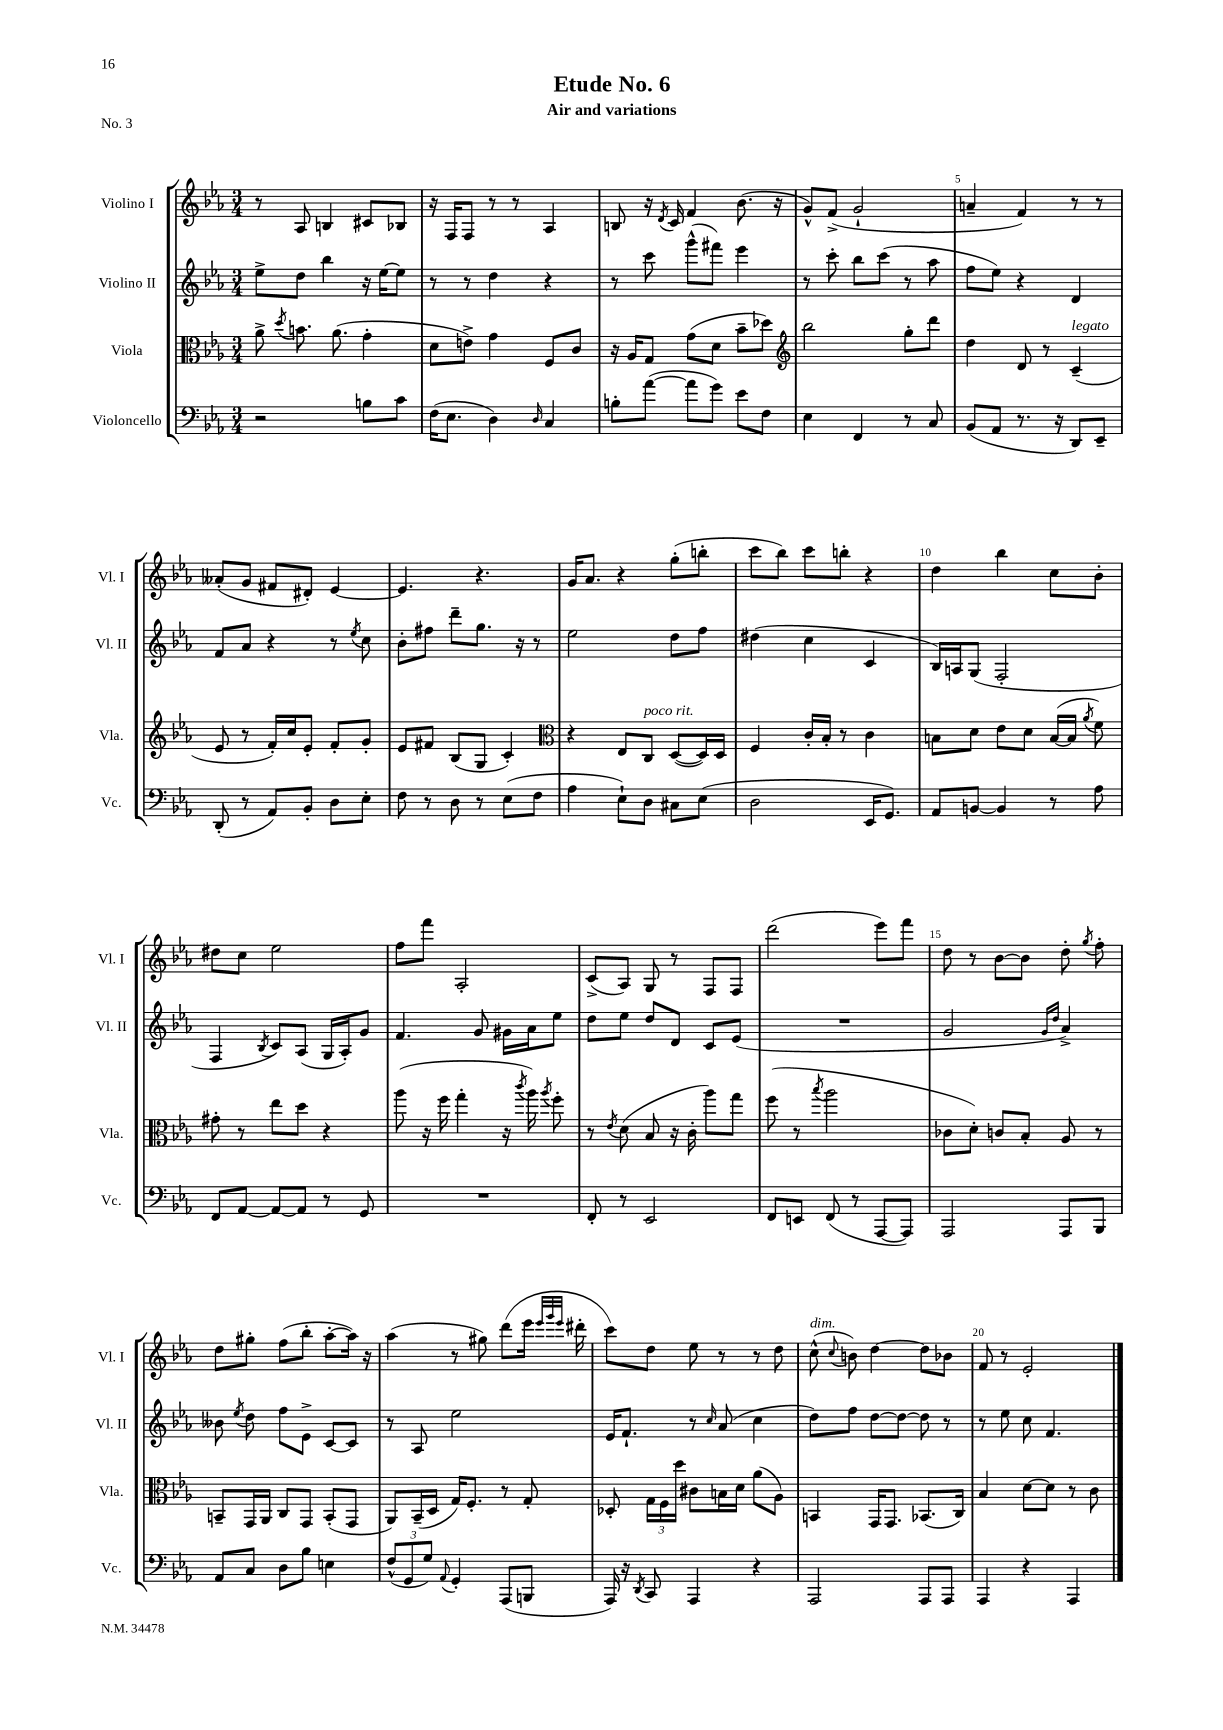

**kern	**kern	**kern	**kern
*part4	*part3	*part2	*part1
*staff4	*staff3	*staff2	*staff1
*I"Violoncello	*I"Viola	*I"Violino II	*I"Violino I
*I'Vc.	*I'Vla.	*I'Vl. II	*I'Vl. I
*clefF4	*clefC3	*clefG2	*clefG2
*k[b-e-a-]	*k[b-e-a-]	*k[b-e-a-]	*k[b-e-a-]
*M3/4	*M3/4	*M3/4	*M3/4
=1	=1	=1	=1
2r	8a-^\	8ee-^\L	8r
.	8qdd/	.	.
.	8.bn\	8dd\J	8A-/
.	.	4bb-\	4Bn/
.	(8.a-\	.	.
8Bn\L	4g'\	16r	8c#X/L
.	.	[16ee-\KL	.
8c\J	.	8ee-\J]	8B-X/J
=2	=2	=2	=2
(16F\KL	8d\L	8r	16r
8.E-\J	.	.	16F/KL
.	8en^\J)	8r	8F/J
4D\)	4g\	4dd\	8r
.	.	.	8r
16qqD/	.	.	.
4C/	8F/L	4r	4A-/
.	8c/J	.	.
=3	=3	=3	=3
8Bn'\L	16r	8r	8Bn/
.	16A-/KL	.	.
([8a-\J	8G/J	8ccc\	16r
.	.	.	8qd/
.	.	.	16c/
8a-\L]	(8g\L	(8ggg^^\L	4f/
8g\J)	8d\J	8fff#X\J)	.
8e-\L	8b-~\L	4eee-\	(8.b-\
8F\J	8dd-X\J)	.	.
.	.	.	16r
=4	=4	=4	=4
*	*clefG2	*	*
4E-\	2bb-\	8r	8g^^/L)
.	.	8ccc'\	(8f^/J
4FF/	.	8bb-\L	2g`/
.	.	(8ccc\J	.
8r	8gg'\L	8r	.
8C/	8ddd\J	8aa-\	.
=5	=5	=5	=5
(8BB-/L	4dd\	8ff\L	4an~/
8AA-/J	.	8ee-\J)	.
8.r	8d/	4r	4f/)
.	8r	.	.
16r	.	.	.
!	!LO:TX:a:i:t=legato	!	!
8DD/L)	(4c~/	4d/	8r
8EE-~/J	.	.	8r
!!LO:LB:g=z
=6	=6	=6	=6
(8DD'/	8e-/	8f/L	(8a--X'/L
8r	8r	8a-/J	8g/J
8AA-/L)	16f'/LL)	4r	8f#X/L
.	16cc/J	.	.
8BB-'/J	8e-'/J	.	8d#X'/J)
8D\L	8f'/L	8r	[4e-/
.	.	8qee-/	.
8E-'\J	8g'/J	8cc\	.
=7	=7	=7	=7
8F\	8e-/L	8b-'\L	4.e-/]
8r	8f#X/J	8ff#X\J	.
8D\	(8B-/L	8ddd~\L	.
8r	8G/J	8.gg\J	4.r
(8E-\L	4c'/)	.	.
.	.	16r	.
8F\J	.	8r	.
=8	=8	=8	=8
*	*clefC3	*	*
4A-\	4r	2ee-\	16g/KL
.	.	.	8.a-/J
8E-`\L)	8E-/L	.	4r
!	!LO:TX:a:i:t=poco rit.	!	!
8D\J	8C/J	.	.
8C#X\L	([8D/L	8dd\L	(8gg'\L
(8E-\J	16D/L])	8ff\J	8bbn'\J
.	16D/JJ	.	.
=9	=9	=9	=9
2D\	4F/	(4dd#X\	8ccc\L
.	.	.	8bb-\J)
.	16c'/LL	4cc\	8ccc\L
.	16B-'/JJ	.	.
.	8r	.	8bbn'\J
16EE-/KL	4c\	4c/	4r
8.GG/J)	.	.	.
=10	=10	=10	=10
8AA-/L	8Bn\L	16B-/LL)	4dd\
.	.	16An/J	.
[8BBn/J	8d\J	(8G/J	.
4BB/]	8e-\L	2F'/	4bb-\
.	8d\J	.	.
8r	([16B/LL	.	8cc\L
.	16B/JJ]	.	.
.	8qa-/	.	.
8A-\	8f\)	.	8b-'\J
!!LO:LB:g=z
=11	=11	=11	=11
8FF/L	8g#X'\	4F/	8dd#X\L
[8AA-/J	8r	.	8cc\J
.	.	8qB-/	.
8AA-/L_	8ee-\L	8c/L)	2ee-\
8AA-/J]	8dd\J	(8A-/J	.
8r	4r	16G/LL	.
.	.	16A-'/J)	.
8GG/	.	8g/J	.
=12	=12	=12	=12
2.r	(8aa-\	4.f/	8ff\L
.	16r	.	8fff\J
.	16ff\	.	.
.	4gg'\	.	2A-'/
.	.	8g/	.
.	16r	16g#X\LL	.
.	8qccc/	.	.
.	16aa-\)	16a-\J	.
.	8qaa-/	.	.
.	8ff'\	8ee-\J	.
=13	=13	=13	=13
8FF'/	8r	8dd\L	(8c^/L
.	8qe-/	.	.
8r	(8d\	8ee-\J	8A-/J)
2EE-/	8B-/	8dd/L	8G/
.	16r	8d/J	8r
.	16c'\	.	.
.	8aa-\L)	8c/L	8F/L
.	8gg\J	(8e-/J	8F/J
=14	=14	=14	=14
8FF/L	(8ff\	2.r	(2ddd\
8EEn/J	8r	.	.
.	8qbb-/	.	.
(8FF/	2aa-\	.	.
8r	.	.	.
[8AAA-/L	.	.	8eee-\L)
8AAA-/J])	.	.	8fff\J
=15	=15	=15	=15
2AAA-/	8c-X\L	2g/	8dd\
.	8d'\J)	.	8r
.	8cn/L	.	[8b-\L
.	8B-'/J	.	8b-\J]
.	.	16qqg/LL	.
.	.	16qqdd/JJ	.
8AAA-/L	8A-/	4a-^/)	8dd'\
.	.	.	8qgg/
8BBB-/J	8r	.	8ff'\
!!LO:LB:g=z
=16	=16	=16	=16
8AA-/L	8BBn~/L	8b--X\	8dd\L
.	.	8qee-/	.
8C/J	16GG/L	8dd\	8gg#X'\J
.	16AA-/JJ	.	.
8D\L	8C/L	8ff\L	(8ff\L
8B-\J	8GG/J	8e-^\J	8bb-'\J
4En\	(8BB'/L	[8c/L	[8aa-'\L
.	8GG/J	8c/J]	16aa-\Jk])
.	.	.	16r
=17	=17	=17	=17
(12F^^/L	8AA-/L)	8r	(4aa-\
12GG/	.	.	.
.	(16BB-~/L	8A-/	.
12G/J)	.	.	.
.	16D/JJ	.	.
8qqAA-/	.	.	.
4GG'/	16G/KL)	2ee-\	8r
.	8.F'/J	.	.
.	.	.	8gg#X\)
(8AAA-/L	8r	.	(8ddd\L
8BBBn/J	8G'/	.	16eee-\Jk
.	.	.	32qqeee-/LLL
.	.	.	32qqggg/
.	.	.	32qqeee-/JJJ
.	.	.	16ddd#X'\
=18	=18	=18	=18
16AAA-/)	8D-X'/	16e-/KL	8ccc\L)
16r	.	8.f`/J	.
8qDD/	.	.	.
8CC/	24G\LL	.	8dd\J
.	24F\	.	.
.	24dd\JJ	.	.
4AAA-/	8c#X\L	8r	8ee-\
.	.	16qqcc/	.
.	16Bn\L	(8a-/	8r
.	16d\JJ	.	.
4r	(8a-\L	4cc\	8r
.	8A-\J)	.	8dd\
=19	=19	=19	=19
!	!	!	!LO:TX:a:i:t=dim.
2AAA-/	4BBn/	8dd\L)	(8cc^^\
.	.	.	8qqcc/
.	.	8ff\J	8bn\)
.	16GG/KL	[8dd\L	[4dd\
.	8.GG/J	.	.
.	.	8dd\J_	.
8AAA-/L	(8.BB-X/L	8dd\]	8dd\L]
8AAA-/J	.	8r	8b-X\J
.	16C/Jk)	.	.
=20	=20	=20	=20
4AAA-/	4B-/	8r	8f/
.	.	8ee-\	8r
4r	[8d\L	8cc\	2e-'/
.	8d\J]	4.f/	.
4AAA-/	8r	.	.
.	8c\	.	.
==	==	==	==
*-	*-	*-	*-
